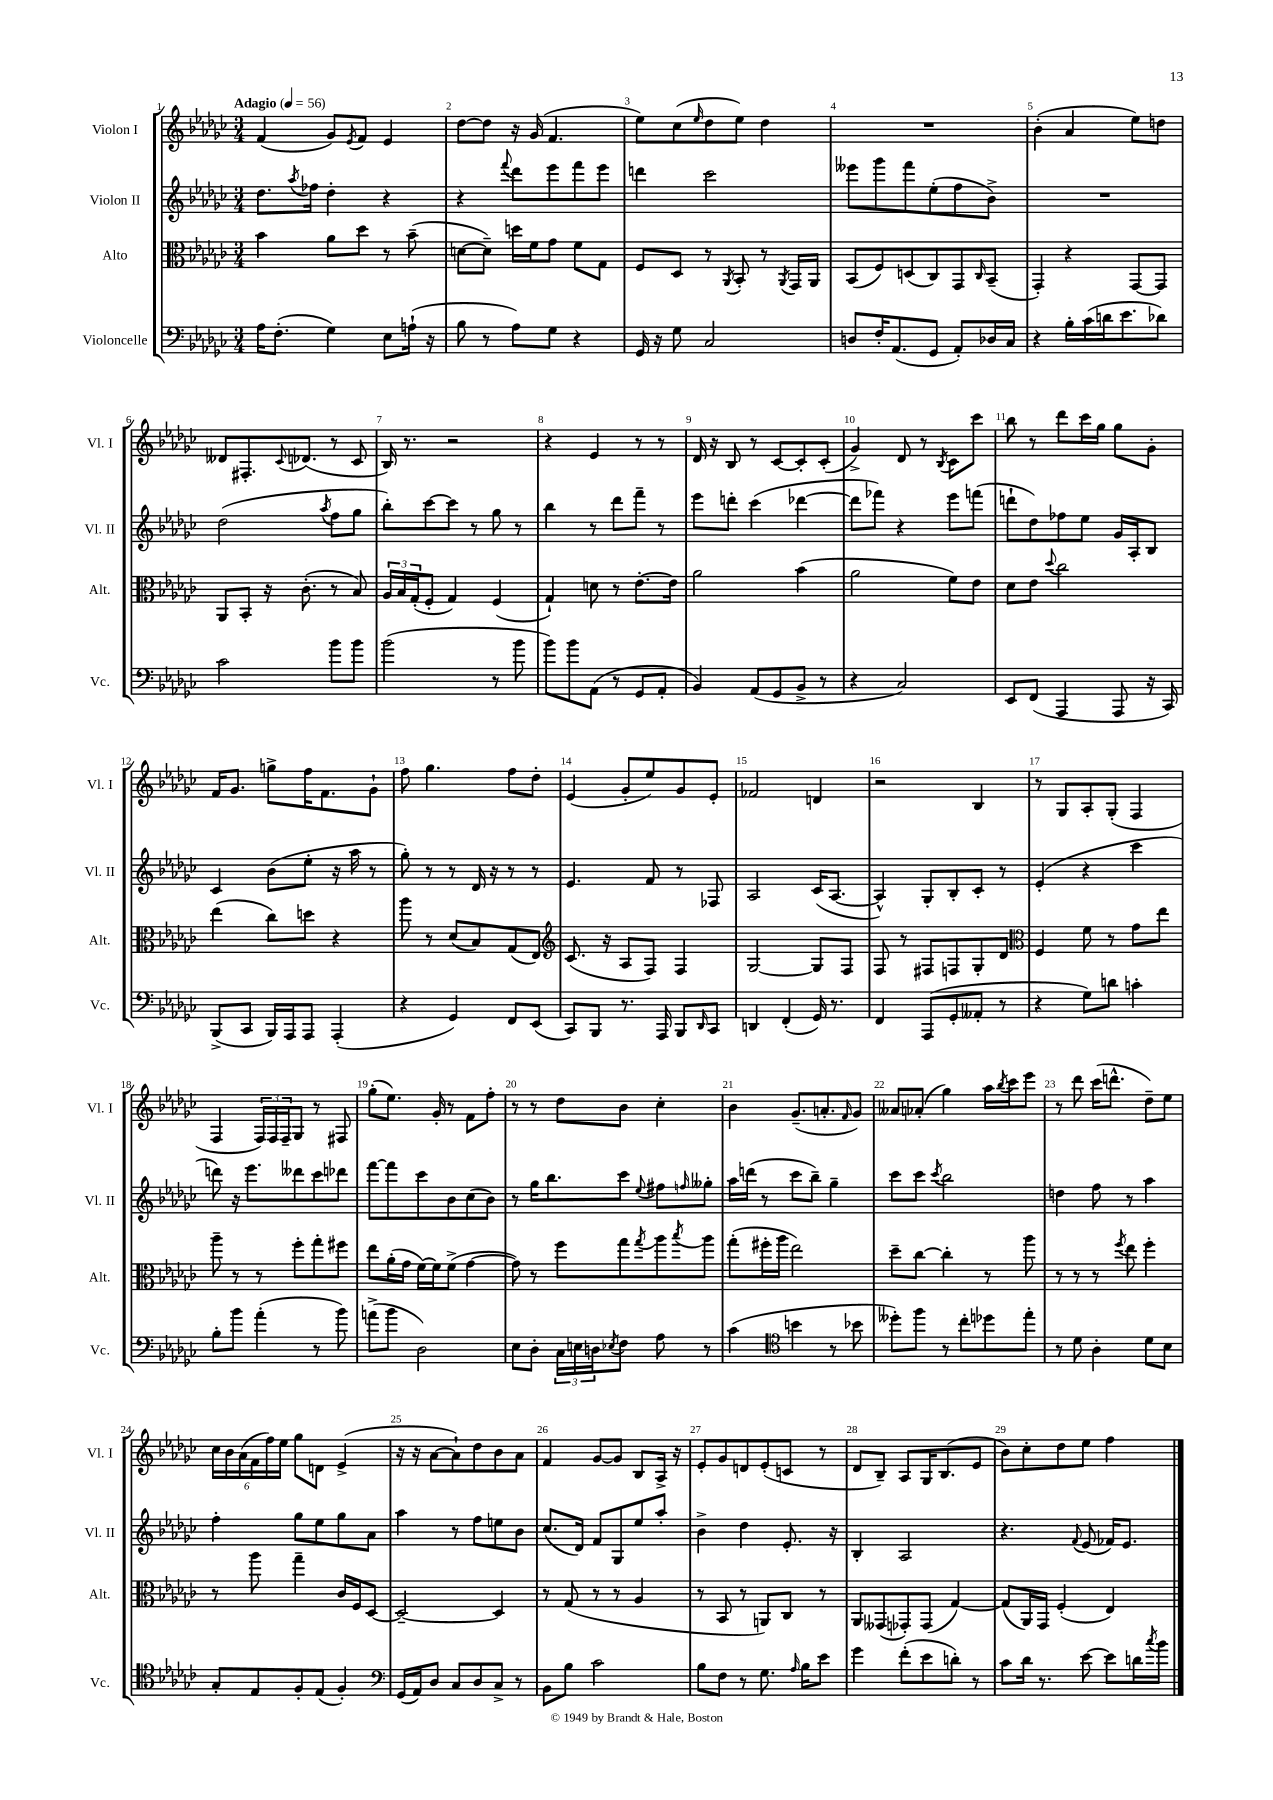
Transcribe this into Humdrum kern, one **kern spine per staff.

**kern	**kern	**kern	**kern
*staff4	*staff3	*staff2	*staff1
*clefF4	*clefC3	*clefG2	*clefG2
*k[b-e-a-d-g-c-]	*k[b-e-a-d-g-c-]	*k[b-e-a-d-g-c-]	*k[b-e-a-d-g-c-]
*M3/4	*M3/4	*M3/4	*M3/4
*MM56	*MM56	*MM56	*MM56
16A-	4b-	8.dd-	(4f
(8.F'	.	.	.
.	.	8qaa-	.
.	.	16ff-	.
4G-)	8a-	4dd-'	8g-)
.	.	.	8qe-
.	8dd-	.	8f
8E-	8r	4r	4e-
(16A`	(8b-~	.	.
16r	.	.	.
=	=	=	=
8B-	[8d	4r	[8dd-
8r	8d~])	.	8dd-]
.	.	8qqfff	.
8A-)	16dd	8ddd-	16r
.	16f	.	(16g-
8G-	8g-	8eee-	4.f
4r	8f	8fff	.
.	8G-	8eee-	.
=	=	=	=
16GG-	8F	4ddd	8ee-)
16r	.	.	.
8G-	8D-	.	(8cc-
.	.	.	16qqee-
2C-	8r	2ccc-	8dd-
.	8qAA-	.	.
.	8BB-'	.	8ee-)
.	8r	.	4dd-
.	8qAA-	.	.
.	16GG-	.	.
.	16AA-	.	.
=	=	=	=
8D	(8BB-	8eee--	2.r
16F'	8F)	8ggg-	.
(8.AA-	.	.	.
.	(8D	8fff	.
8GG-	8C-)	(8ee-'	.
8AA-')	8GG-	8ff	.
.	16qqC-	.	.
16D-	(8BB-~	8b-^)	.
16C-	.	.	.
=	=	=	=
4r	4GG-')	2.r	(4b-'
16B-'	4r	.	4a-
(16c-	.	.	.
16d	.	.	.
8.e-	.	.	.
.	[8GG-	.	8ee-)
8d-)	8GG-]	.	8dd
=	=	=	=
2c-	8AA-	(2dd-	8d--
.	8BB-'	.	8.F#'
.	16r	.	.
.	.	.	8qqc-
.	(8.c-'	.	(8.d-
.	.	8qaa-	.
8b-	8r	8ff	8r
8b-	8B-)	8gg-	8c-
=	=	=	=
(2b-	24A-	8bb-')	16B-)
.	24B-	.	.
.	.	.	8.r
.	(24G-'	.	.
.	8F'	[8ccc-	.
.	4G-)	8ccc-]	2r
.	.	8r	.
8r	(4F	8gg-	.
8b-	.	8r	.
=	=	=	=
8b-)	4G-`)	4bb-	4r
8b-	.	.	.
(8AA-	8d	8r	4e-
8r	8r	8ddd-	.
8GG-	[8.e-'	8fff~	8r
8AA-'	.	8r	8r
.	16e-]	.	.
=	=	=	=
4BB-)	2a-	8eee-	16d-
.	.	.	16r
.	.	8ddd'	8B-
(8AA-	.	(4ccc-	8r
8GG-	.	.	[8c-
8BB-^	(4b-	[4ddd-	8c-']
8r	.	.	(8c-'
=	=	=	=
4r	2a-	8ddd-]	4g-^)
.	.	8fff-)	.
2C-)	.	4r	8d-
.	.	.	8r
.	.	.	8qB-
.	8f)	8eee-	8c-
.	8e-	(8fff	8ccc-
=	=	=	=
8EE-	8d-	8ddd`	8bb-
(8FF	8e-	8dd-)	8r
.	8qqdd-	.	.
4AAA-	2cc-	8ff-	8ddd-
.	.	8ee-	16ccc-
.	.	.	16gg-
8AAA-	.	16g-	8gg-
.	.	16A-'	.
16r	.	8B-	8g-'
16CC-)	.	.	.
=	=	=	=
(8BBB-^	(4ee-	4c-	16f
.	.	.	8.g-
8CC-	.	.	.
16BBB-)	8cc-)	(8b-	8gg^
16AAA-	.	.	.
8AAA-	8dd	8ee-'	16ff
.	.	.	8.f
(4AAA-'	4r	16r	.
.	.	16aa-	.
.	.	8r	8g-`
=	=	=	=
4r	8aa-	8gg-')	8ff
.	8r	8r	4.gg-
4GG-)	(8d-	8r	.
.	8B-)	16d-	.
.	.	16r	.
8FF	(8G-	8r	8ff
(8EE-	8E-)	8r	8dd-'
=	=	=	=
*	*clefG2	*	*
8CC-)	(8.c-	4.e-	(4e-
8BBB-	.	.	.
.	16r	.	.
8.r	8A-	.	8g-'
.	8F)	8f	8ee-)
16AAA-	.	.	.
8BBB-	4F	8r	8g-
16qqDD-	.	.	.
8CC-	.	8F-	8e-'
=	=	=	=
4DD	[2G-	2A-	2f-
(4FF'	.	.	.
16GG-)	8G-]	(16c-	4d
8.r	.	[8.A-	.
.	8F	.	.
=	=	=	=
4FF	8F	4A-^^])	2r
.	8r	.	.
(8AAA-	8F#	8G-'	.
8GG-'	8F	8B-'	.
8AA--'	8G-'	8c-'	4B-
8r	8d-	8r	.
=	=	=	=
*	*clefC3	*	*
4r	4F	(4e-'	8r
.	.	.	8G-
8G-)	8f	4r	8A-'
8d	8r	.	(8G-'
4c'	8g-	4ccc-	4F
.	8ee-	.	.
=	=	=	=
8B-'	8aa-~	8ddd)	4F
8b-	8r	16r	.
.	.	8.eee-	.
(4a-'	8r	.	24F)
.	.	.	24F
.	.	.	24F~
.	8ff'	8ddd--	8G-
8r	8gg-'	8ccc-	8r
8b-)	8ff#	8ddd-	8F#
=	=	=	=
(8a^	8ee-	[8fff	(8gg-'
8b-	(16a-'	8fff]	8.ee-)
.	16g-	.	.
2D-)	[16f)	8ccc-	.
.	16f]	.	16g-'
.	(8f^	8b-	8r
.	[4g-	(8cc-	8f
.	.	8b-)	8ff'
=	=	=	=
8E-	8g-])	8r	8r
8D-'	8r	16gg-	8r
.	.	8.bb-	.
24C-	8ff	.	8dd-
24E	.	.	.
24D	.	.	.
8qE-	.	.	.
8F	8gg-	8ccc-	8b-
.	8qgg-	8qqee-	.
8A-	8aa-	8ff#	4cc-'
.	8qbb-	16qqff	.
8r	8aa-	8gg--'	.
=	=	=	=
(4c-	(8gg-'	16aa-	4b-
.	.	(16ddd	.
.	16ff#'	8r	.
.	16aa-	.	.
*clefC4	*	*	*
4b	2ee-)	8ccc-	(8.g-~
.	.	8bb-~)	.
.	.	.	8.a'
8r	.	4gg-~	.
.	.	.	16qqf
8b-	.	.	8g-)
=	=	=	=
8dd--')	8dd-~	8ccc-	8a--
8ff	[8cc-	8ccc-	(8a-'
.	.	8qccc-	.
8r	4cc-']	2bb-	4gg-)
8cc-'	.	.	.
8dd-	8r	.	16aa-
.	.	.	8qbb-
.	.	.	16ccc-
8ee-'	8aa-	.	8eee-
=	=	=	=
8r	8r	4dd	8r
8d-	8r	.	8ddd-
4A-'	8r	8ff	(16ccc-
.	.	.	8.ddd^^
.	8qff	.	.
.	8ee-	8r	.
8d-	4ff'	4aa-	8dd-~)
8B-	.	.	8ee-
=	=	=	=
8G-'	8r	4ff'	24cc-
.	.	.	24b-
.	.	.	(24a-
8E-	8aa-	.	24f
.	.	.	24ff)
.	.	.	24ee-
8F'	4gg-~	8gg-	8gg-
(8E-	.	8ee-	8d
4F')	16c-	8gg-	(4e-^
.	16F	.	.
.	[8D-	8a-	.
=	=	=	=
*clefF4	*	*	*
(16GG-	2D-~_	4aa-	16r
16AA-)	.	.	16r
8D-	.	.	[8a-
8C-	.	8r	8a-`])
8D-	.	8ff	8dd-
8C-^	4D-]	8ee	8b-
8r	.	8b-	8a-
=	=	=	=
8BB-	8r	(8.cc-	4f
8B-	(8G-	.	.
.	.	16d-)	.
2c-	8r	8f	[8g-
.	8r	8G-	8g-]
.	4A-	8ee-	8B-
.	.	8aa-'	16A-^
.	.	.	16r
=	=	=	=
8B-	8r	4b-^	8e-'
8F	8BB-	.	8g-
8r	8r	4dd-	8d
8.G-	8AA)	.	(8e-'
.	8C-	8.e-'	8c
16qqA-	.	.	.
16B-	.	.	.
8e-	8r	.	8r
.	.	16r	.
=	=	=	=
4g-	8AA-	4B-'	8d-
.	(8GG--	.	8B-~)
(8f'	8GG-')	2A-	8A-
8e-	(8GG-	.	16G-
.	.	.	(8.B-
8d')	[4G-)	.	.
8r	.	.	8e-
=	=	=	=
8c-	(8G-]	4.r	8b-)
16d-	16AA-)	.	8cc-'
8.r	16GG-	.	.
.	(4F'	.	8dd-
.	.	8qqf	.
[8e-	.	(8e-	8ee-
8e-]	4E-)	16f-)	4ff
.	.	8.e-	.
16d	.	.	.
8qcc-	.	.	.
16b-	.	.	.
==	==	==	==
*-	*-	*-	*-
